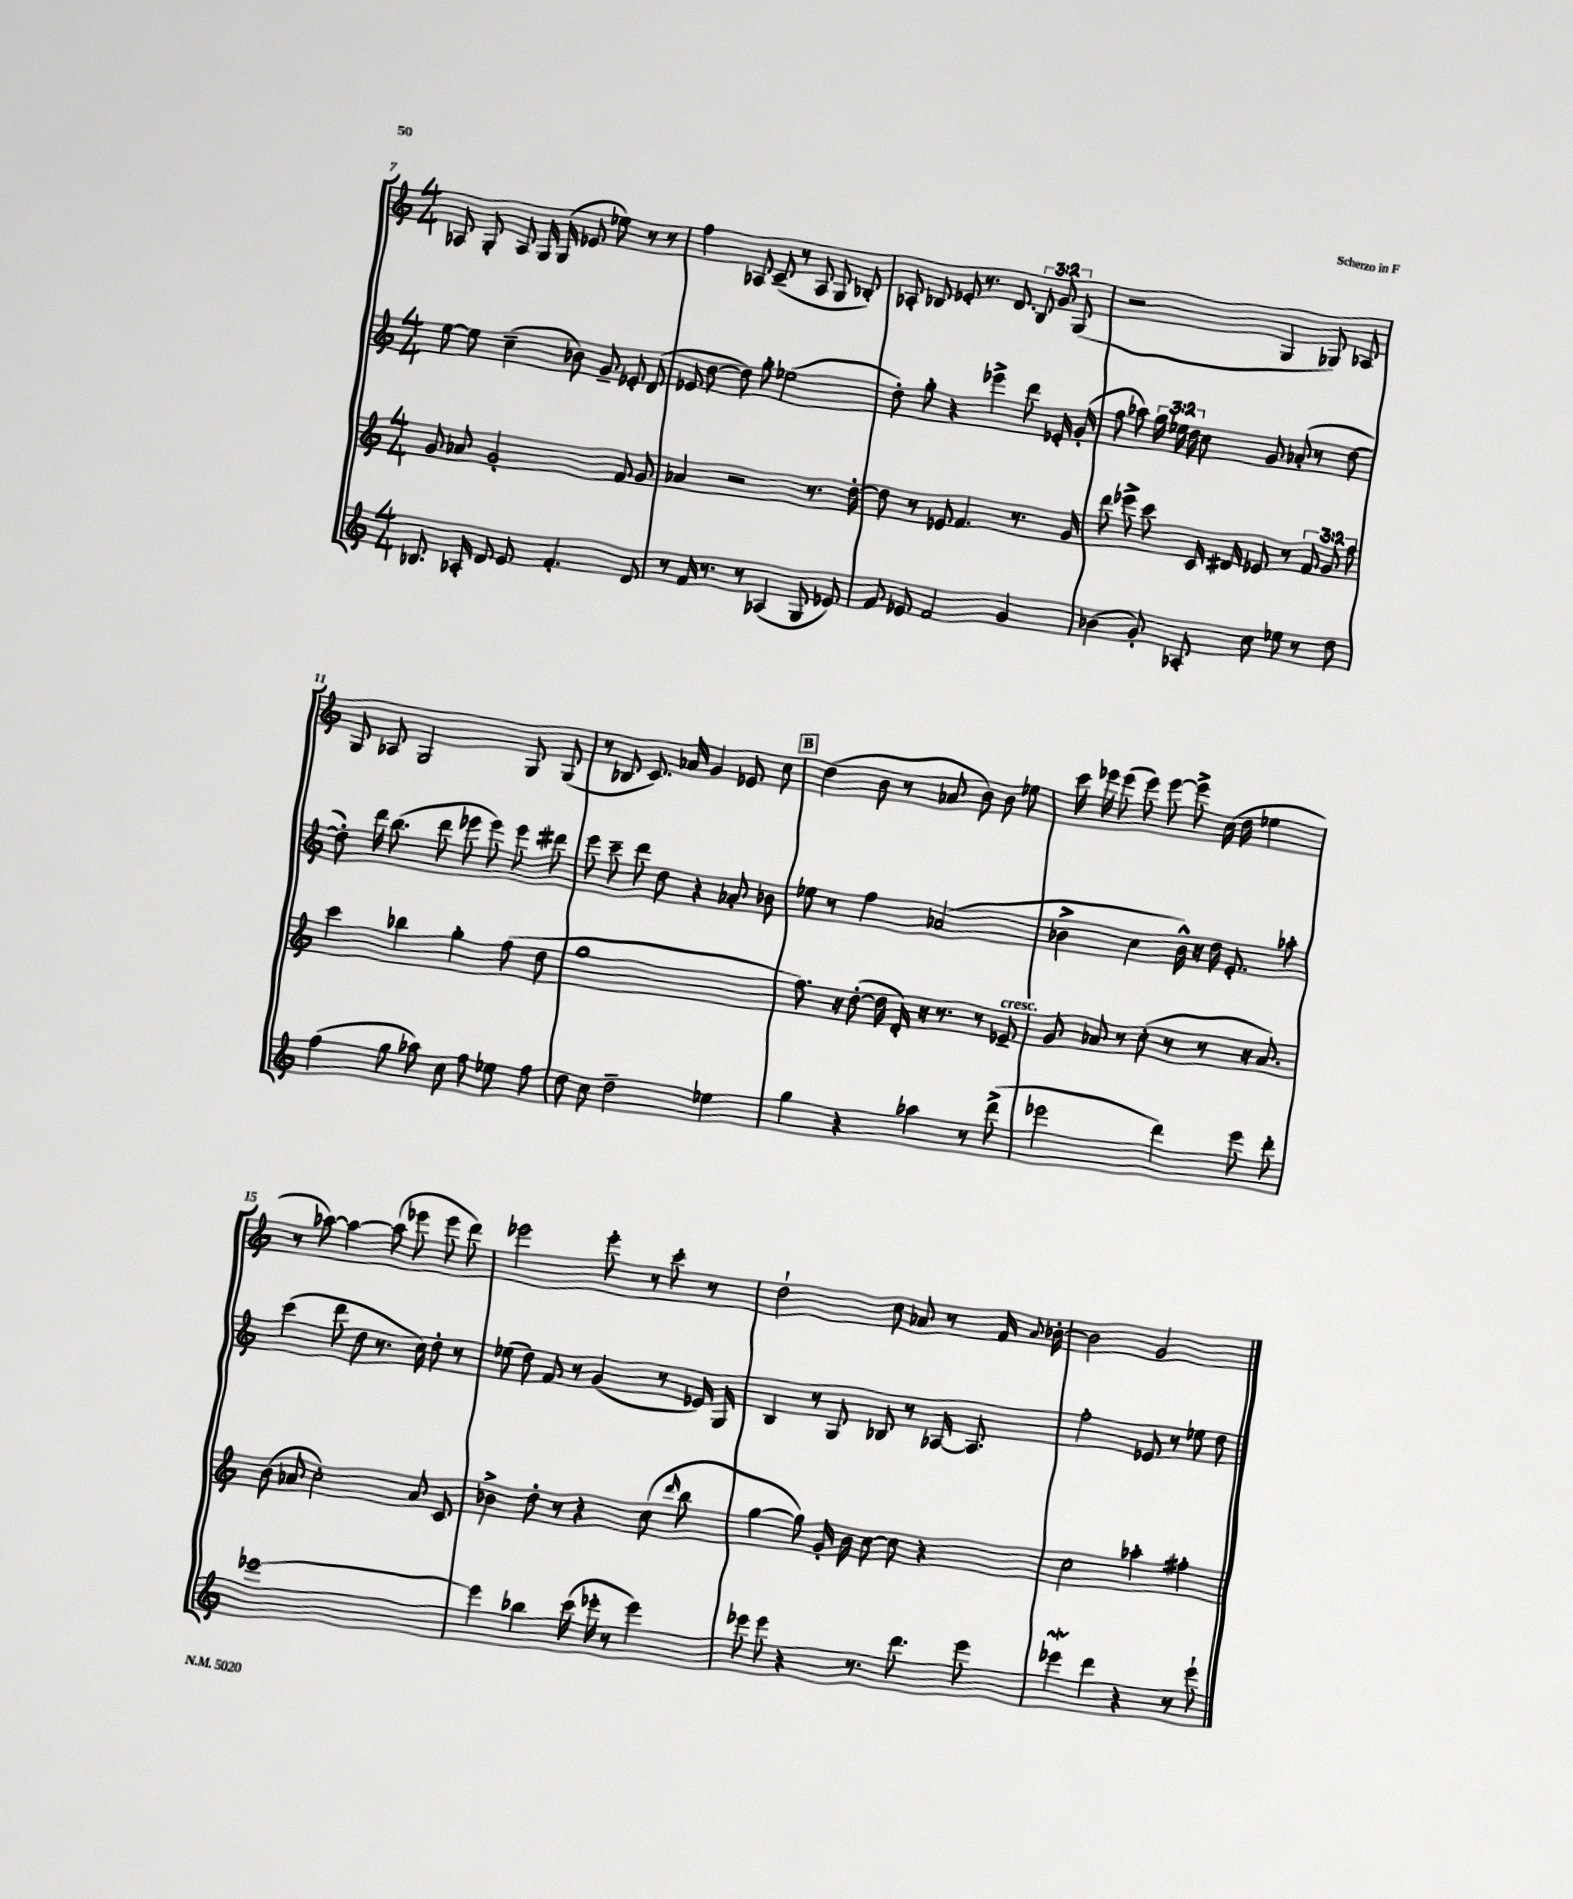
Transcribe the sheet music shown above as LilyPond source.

<<
\new StaffGroup <<
\new Staff = "s0" {
    \clef treble \key c \major \numericTimeSignature \time 4/4 \override Staff.TupletNumber.text = #tuplet-number::calc-fraction-text
    \autoBeamOff aes8 g8-. aes8 g16 g16( ees'8 ees''8) r8 r8 |
    f''4 aes8 c'8--( r8 aes8 g8 bes8-.) |
    aes8-. bes8 ees'8-. r8. d'8. \tuplet 3/2 { bes8 g'8 g8( } |
    r2 g4 ges8) aes8 |
    g8 aes8 g2 g8 g8( |
    r8 bes8 c'8.) aes'16 g'4 ees'8 c''8 |
    \mark \markup { \box "B" } d''4( b'8 r8 aes'8 b'8) b'8 ees''8 |
    c'''16 ees'''16 ees'''8( ees'''8) ees'''8~ ees'''8-> c''16( d''16 ees''4 |
    r8 aes''8~) aes''4~ aes''8( ees'''8 ees'''8 d'''8) |
    ees'''2 ees'''8-. r8 c'''8-. r8 |
    d''2-! c''8 aes'8 r8 f'16 \appoggiatura { aes'8 } bes'16~-. |
    bes'2 g'2 \bar "|." |
}
\new Staff = "s1" {
    \clef treble \key c \major \numericTimeSignature \time 4/4 \override Staff.TupletNumber.text = #tuplet-number::calc-fraction-text
    \autoBeamOff e''8~ e''8 c''4--( bes'8) g'8-- ees'8-. d'8( |
    ees'8 d''8~ d''8) g''8-. ees''2( |
    d''8-.) g''8-. r4 ees'''4-> d'''8 ees'16-. g'16-.( |
    f''8 aes''8) \tuplet 3/2 { g''16 ees''16 d''16 } c''8 g'8 aes'8-.( r8 d''8~ |
    d''8-.) d'''16 b''8.( d'''8 ees'''8 ees'''8) ees'''8 dis'''8 |
    e'''8 c'''8-- d'''8 d''8 r4 aes'8-. bes'8 |
    \mark \markup { \box "B" } ees''8 r8 f''4 aes'2( |
    bes'4-> c''4 bes'16-^) r16 d''16 e'8.-. aes''8-. |
    c'''4( d'''8 d''8 r8. c''16) d''8-. r8 |
    ees''8( d''8) f'8 r8 g'4( r8 ees'16) g16 |
    b4 r8 g8 bes8 r8 aes16~ aes8. |
    f''2-. ees'8 r8 ees''8 d''8 \bar "|." |
}
\new Staff = "s2" {
    \clef treble \key c \major \numericTimeSignature \time 4/4 \override Staff.TupletNumber.text = #tuplet-number::calc-fraction-text
    \autoBeamOff g'8 aes'8 g'2-. f'8 g'8 |
    aes'4 r2 r8. d''16~-. |
    d''8 r8 ees'8 f'4. r8. g'16 |
    d'''8 ees'''8-> c'''8 c'16 dis'16 ees'8 r8 \tuplet 3/2 { f'8 g'8 f''8 } |
    c'''4 bes''4 g''4-. f''8( d''8 |
    g''1 |
    \mark \markup { \box "B" } f''8.) r16 d''8~-.( d''16 d'16-.) r16 r8. r8 ees'8--^\markup { \italic "cresc." } |
    g'8 aes'8 r8 c''8-.( r8 r8 r16 aes'8.) |
    b'8( aes'8 c''2-.) aes'8 c'8 |
    bes'4-> d''8-. r8 r4 c''8( \grace { d'''16 } b''8 |
    g''4~ g''8) g'16-. b'16 c''8~ c''8 r4 |
    c''2 aes''4-. fis''4-. \bar "|." |
}
\new Staff = "s3" {
    \clef treble \key c \major \numericTimeSignature \time 4/4
    \autoBeamOff bes8. aes16-. d'8 e'8 f'4.-. d'8 |
    r8 f'16 r8. r8 aes4( g8 ees'8) |
    f'8 ees'8 f'2 g'4 |
    bes'4( g'8-.) aes8-. c''8 ees''8 r8 d''8 |
    f''4( g''8 aes''8) c''8 f''8 ees''8 f''8 |
    d''8 c''8 d''2-- ees''4 |
    \mark \markup { \box "B" } g''4 r4 aes''4 r8 d'''8->( |
    ees'''2 d'''4) ees'''8 d'''8-. |
    ees'''1~ |
    ees'''4 bes''4 c'''16( ees'''16-. r8 ees'''4) |
    ees'''8 ees'''8 r4 r8. d'''8. ees'''8 |
    ees'''4\mordent d'''4 r4 r8 ees'''8-! \bar "|." |
}
>>
>>
\layout { \context { \Score currentBarNumber = #7 } }
